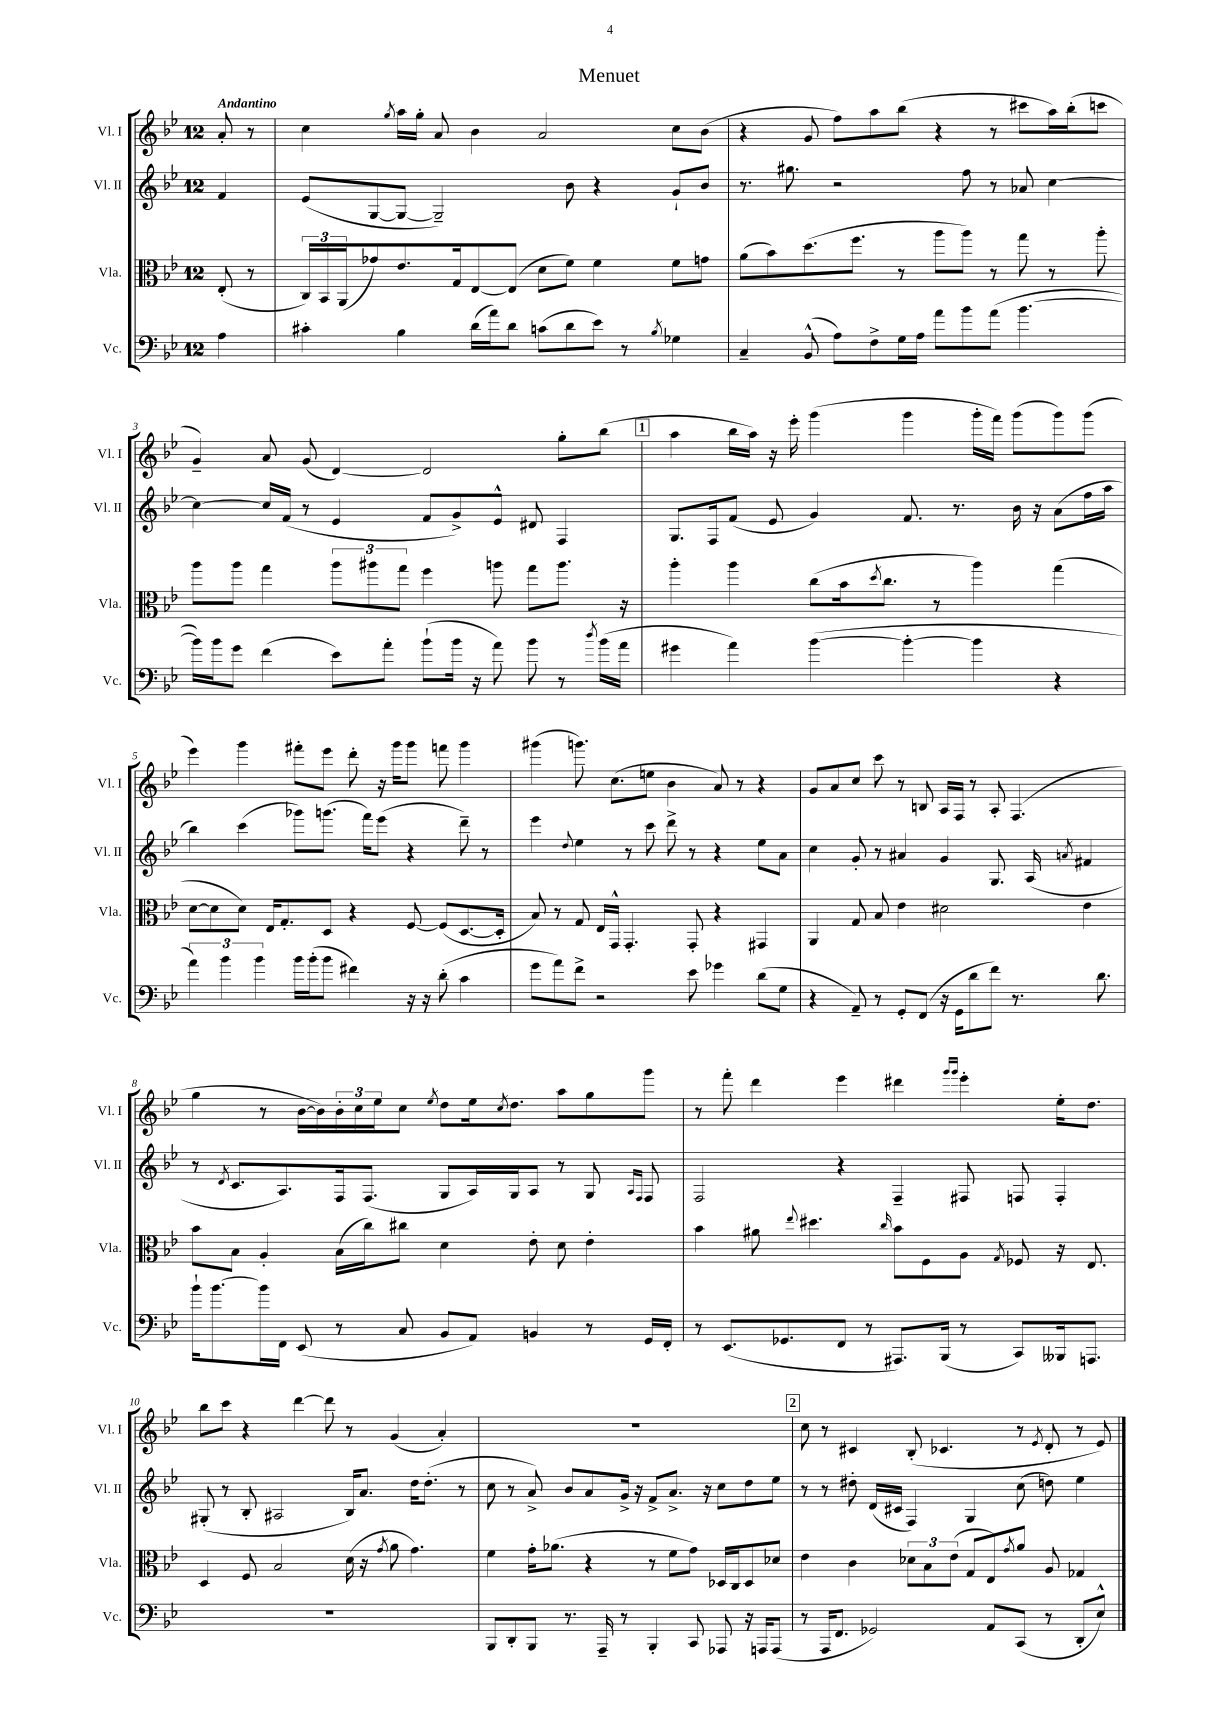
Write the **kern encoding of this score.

**kern	**kern	**kern	**kern
*part4	*part3	*part2	*part1
*staff4	*staff3	*staff2	*staff1
*I"Vc.	*I"Vla.	*I"Vl. II	*I"Vl. I
*I'Vc.	*I'Vla.	*I'Vl. II	*I'Vl. I
*clefF4	*clefC3	*clefG2	*clefG2
*k[b-e-]	*k[b-e-]	*k[b-e-]	*k[b-e-]
*M12/8	*M12/8	*M12/8	*M12/8
=	=	=	=
!	!	!	!LO:TX:a:B:t=Andantino
4A\	(8E-'/	4f/	8a'/
.	8r	.	8r
=1	=1	=1	=1
4c#X'\	24C/LL)	(8e-/L	4cc\
.	24BB-/	.	.
.	(24AA/J	.	.
.	8g-X/)	[8G/	.
.	.	.	8qgg/
4B-\	8.e-/	8G/J_	16aa\LL
.	.	.	16gg'\JJ
.	.	2G~/])	8a/
.	16G/k	.	.
(16d\LL	[8E-/	.	4b-\
16a\J)	.	.	.
8d\J	(8E-/J]	.	.
(8cn\L	8d\L	.	2a/
8d\	8f\J)	8b-\	.
8e-\J)	4f\	4r	.
8r	.	.	.
8qB-/	.	.	.
4G-X\	8f\L	8g`/L	8cc\L
.	8gn\J	8b-/J	(8b-\J
=2	=2	=2	=2
4C~/	(8a\L	8.r	4r
.	8b-\)	.	.
.	.	8.gg#X\	.
(8BB-^^/	(8.dd\	.	8g/
8A\L)	.	2r	8ff\L)
.	8.ff\J	.	.
8F^\	.	.	8aa\
16G\L	8r	.	(8bb-\J
16A\JJ	.	.	.
8a\L	8aa\L	.	4r
8b-\	8aa\J)	8ff\	.
(8a\J	8r	8r	8r
[4.b-\	8gg\	8a-X/	8ccc#X\L
.	8r	[4cc\	16aa\L)
.	.	.	(16bb-'\J
.	8aa'\	.	8cccn\J
!!LO:LB:g=z
=3	=3	=3	=3
16b-\LL])	8aa\L	4cc\_	4g~/)
16b-\J	.	.	.
8g\J	8aa\J	.	.
(4f\	4gg\	16cc/LL]	8a/
.	.	(16f/JJ	.
.	.	8r	(8g/
8e-\L)	12aa\L	4e-/	[4d/)
.	12aa#X\	.	.
8a'\J	.	.	.
.	12gg\J	.	.
(8b-`\L	4ff\	8f/L	2d/]
16b-\Jk	.	8g^/)	.
16r	.	.	.
8a\)	8aan\	8e-^^/J	.
8b-\	8gg\L	8d#X/	.
8r	8.aa\J	4F/	8gg'\L
8qdd/	.	.	.
(16b-\LL	.	.	(8bb-\J
16a\JJ	16r	.	.
!!LO:REH:place=s1:t=1
=4	=4	=4	=4
4g#X\	4aa'\	8.G/L	4aa\
.	.	16F/k	.
4a\)	4aa\	(8f/J	16bb-\LL
.	.	.	16aa\JJ)
.	.	8e-/	16r
.	.	.	16eee-'\
([4b-\	(8cc\L	4g/)	(4ggg\
.	16b-\k	.	.
.	8qdd/	.	.
.	8.cc\J	.	.
4b-'\_	.	8.f/	4ggg\
.	8r	.	.
.	.	8.r	.
4b-\]	4aa\)	.	16ggg'\LL
.	.	.	16fff\JJ)
.	.	16b-\	(8ggg\L
.	.	16r	.
4r	(4gg\	(8a\L	8ggg\)
.	.	16ff\L	(8ggg\J
.	.	16aa\JJ	.
!!LO:LB:g=z
=5	=5	=5	=5
6a\)	[8d\L	4bb-\)	4eee-\)
.	8d\]	.	.
6b-\	.	.	.
.	8d\J)	(4ccc\	4ggg\
6b-\	.	.	.
.	16E-/KL	.	.
.	8.G'/	.	.
16b-\LL	.	8ggg-X\L)	8fff#X'\L
(16b-'\J	.	.	.
8b-\J	8D/J	(8.gggn\J	8eee-\J
4f#X\)	4r	.	8ddd'\
.	.	16fff\KL)	.
.	.	(8eee-\J	16r
.	.	.	16ggg\KL
16r	[8F/	4r	8ggg\J
16r	.	.	.
(8d'\	(8F/L]	.	8fffn\
4c\	[8.D/	8ddd~\)	4ggg\
.	.	8r	.
.	16D'/Jk]	.	.
=6	=6	=6	=6
8g\L	8B-/)	4eee-\	(4ggg#X\
8a\)	8r	.	.
.	.	8qqdd/	.
8f^\J	8G/	4ee-\	8.gggn\)
2r	16E-/LL	.	.
.	16GG^^/JJ	.	(8.cc\L
.	4.GG'/	8r	.
.	.	8ccc\	8een\J
.	.	8ddd^\	4b-\
8e-\	8GG'/	8r	.
4g-X\	4r	4r	8a/)
.	.	.	8r
(8d\L	4GG#X/	8ee-\L	4r
8G\J	.	8a\J	.
=7	=7	=7	=7
4r	4AA/	4cc\	8g/L
.	.	.	8a/
8AA~/)	8G/	8g'/	8cc/J
8r	8B-/	8r	8ccc\
8GG'/L	4e-\	4a#X/	8r
(8FF/J	.	.	8Bn/
16r	2d#X\	4g/	16A/LL
16GG\KL	.	.	16F/JJ
8d\	.	.	8r
8f\J)	.	8.G/	8A'/
8.r	.	.	(4.F/
.	.	(16A/	.
.	.	8qan/	.
.	4e-\	4f#X/	.
8.d\	.	.	.
!!LO:LB:g=z
=8	=8	=8	=8
16b-`\KL	8b-\L	8r	4gg\
[8.b-\	.	.	.
.	.	8qd/	.
.	8B-\J	8.c/L	.
16b-\L]	4A'/	.	8r
16FF\JJ	.	8.A/)	.
(8EE-/	.	.	[16b-\LL
.	.	.	16b-\])
8r	(16B-\LL	16F/k	24b-'\
.	.	.	24cc\
.	16cc\J)	(8.F/J	.
.	.	.	24ee-\J
8C/	8cc#X\J	.	8cc\J
.	.	.	8qee-/
8BB-/L	4d\	8G/L	8dd\L
8AA/J)	.	16A/L)	16ee-\k
.	.	.	8qcc/
.	.	16G/J	8.dd\J
4BBn/	8e-'\	8A/J	.
.	8d\	8r	8aa\L
8r	4e-'\	8G/	8gg\
.	.	16qqA/LL	.
.	.	16qqF/JJ	.
16GG/LL	.	8F/	8ggg\J
16FF'/JJ	.	.	.
=9	=9	=9	=9
8r	4b-\	2F/	8r
(8.EE-/L	.	.	8fff'\
.	8a#X\	.	4ddd\
8.GG-X/	.	.	.
.	8qqee-/	.	.
.	4.dd#X\	.	.
8FF/J	.	4r	4eee-\
8r	.	.	.
.	16qqcc/	.	.
8.AAA#X/L)	8b-\L	4F~/	4ddd#X\
.	8F\	.	.
(16BBB-/Jk	.	.	.
.	.	.	16qqggg/LL
.	.	.	16qqggg/JJ
8r	8A\J	8F#X/	4eee-'\
.	8qG/	.	.
8CC/L)	8F-X/	8Fn/	.
16BBB--X/k	16r	4F'/	16ee-'\KL
8.AAAn/J	8.E-/	.	8.dd\J
!!LO:LB:g=z
=10	=10	=10	=10
1.r	4D/	(8G#X'/	8bb-\L
.	.	8r	8ccc\J
.	8F/	8B-'/	4r
.	2B-/	2A#X/	.
.	.	.	[4ddd\
.	.	.	8ddd\]
.	(16d\	16B-/KL)	8r
.	16r	8.a/J	.
.	8qg/	.	.
.	8a\	.	(4g/
.	4.g\)	16dd\KL	.
.	.	(8.dd'\J	.
.	.	.	4a'/)
.	.	8r	.
=11	=11	=11	=11
8BBB-/L	4f\	8cc\	1.r
8DD'/	.	8r	.
8BBB-/J	16g'\KL	8a^/)	.
.	(8.a-X\J	.	.
8.r	.	8b-/L	.
.	4r	8a/	.
16AAA~/	.	.	.
8r	.	16g^/Jk	.
.	.	16r	.
4BBB-'/	8r	8f^/L	.
.	8f\L	8.a^/J	.
8CC/	8g\J)	.	.
.	.	16r	.
8AAA-X/	16D-X/LL	8cc\L	.
.	16C/J	.	.
16r	8D-/	8dd\	.
16AAAn/KL	.	.	.
(8AAA/J	8d-X/J	8ee-\J	.
!!LO:REH:place=s1:t=2
=12	=12	=12	=12
8r	4e-\	8r	8cc\
16AAA/KL	.	8r	8r
8.FF/J	.	.	.
.	4c\	8dd#X'\	4c#X/
2GG-X/)	.	(16d/LL	.
.	.	16c#X/JJ	.
.	12d-X\L	4F/)	(8B-'/
.	12B-\	.	.
.	.	.	4.c-X/
.	(12e-\J	.	.
.	8G/L	4G/	.
8AA/L	8E-/)	.	.
.	8qg/	.	.
(8CC/J	8a/J	(8cc\	8r
.	.	.	8qe-/
8r	8A/	8ddn\)	8d'/
8DD'/L	4G-X/	4ee-\	8r
8E-^^/J)	.	.	8e-/)
==	==	==	==
*-	*-	*-	*-
